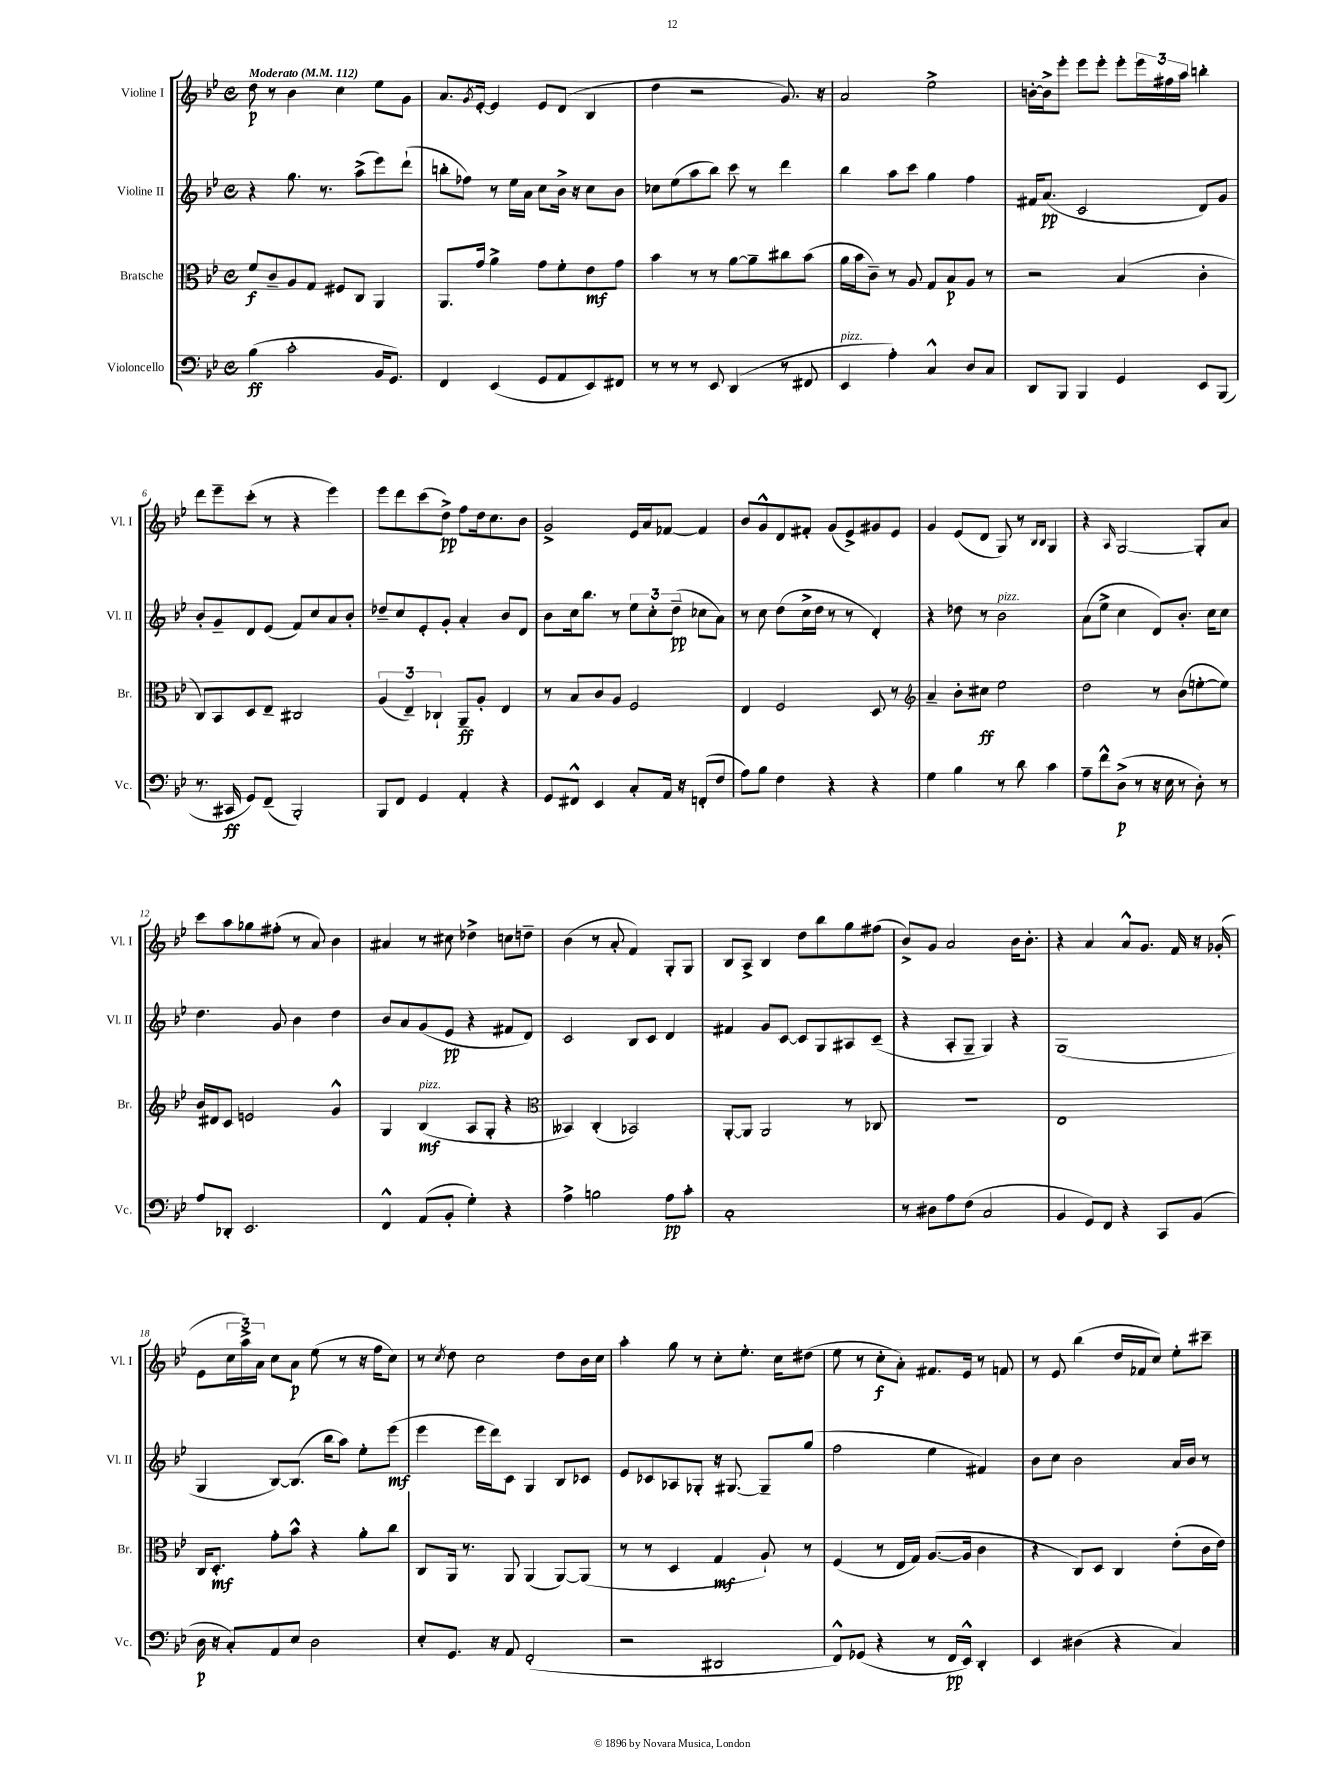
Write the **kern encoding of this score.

**kern	**kern	**kern	**kern
*staff4	*staff3	*staff2	*staff1
*clefF4	*clefC3	*clefG2	*clefG2
*k[b-e-]	*k[b-e-]	*k[b-e-]	*k[b-e-]
*M4/4	*M4/4	*M4/4	*M4/4
*met(c)	*met(c)	*met(c)	*met(c)
*MM112	*MM112	*MM112	*MM112
(4B-	8f	4r	8dd
.	8c~	.	8r
2c'	8A	8.gg	4b-
.	8G	.	.
.	.	8.r	.
.	8F#	.	4cc
.	8C	(8aa^	.
16BB-	4AA	8eee-)	8ee-
8.GG)	.	.	.
.	.	(8ddd`	8g
=	=	=	=
4FF	8.AA	8bb'	8.a
.	.	8ff-)	.
.	.	.	8qg
.	16g	.	[16e-'
(4EE-	4a^	8r	4e-]
.	.	16ee-	.
.	.	16a	.
8GG	8g	8cc	8e-
8AA	8f'	16b-^	(8d
.	.	16r	.
8EE-)	8e-	8cc	4B-
8FF#	8g	8b-	.
=	=	=	=
8r	4b-	8cc-	4dd
8r	.	(8ee-	.
8r	8r	8aa	2r
8EE-	8r	8bb-)	.
(4DD	[8a	8ccc	.
.	8a~]	8r	.
8r	8cc#	4ddd	8.g)
8FF#	(8b-	.	.
.	.	.	16r
=	=	=	=
4EE-	16a	4bb-	2a
.	16b-	.	.
.	8c~)	.	.
4A')	8r	8aa	.
.	8A	8ccc	.
4C^^	8G	4gg	2ee-^
.	8B-	.	.
8D	8A	4ff	.
8C	8r	.	.
=	=	=	=
8DD	2r	16f#	[16b'
.	.	(8.a	16b^]
8BBB-	.	.	8eee-'
4BBB-	.	2c	8eee-
.	.	.	8eee-'
4GG	(4B-	.	8eee-'
.	.	.	24eee-
.	.	.	24ff#
.	.	.	24aa
8EE-	4c'	8d)	4bb'
(8BBB-	.	8g	.
=	=	=	=
8.r	8C)	8b-'	8ddd
.	8BB-	8g~	8eee-~
16CC#	.	.	.
8GG)	8D	8d	(8ccc'
(8FF~	8E-~	(8e-	8r
2BBB-')	2C#	8f)	4r
.	.	8cc	.
.	.	8a	4eee-)
.	.	8b-'	.
=	=	=	=
8BBB-	(6A	8dd-~	8eee-
8FF	.	8cc	8ddd
.	6E-~)	.	.
4GG	.	8e-'	(8ccc
.	6C-`	.	.
.	.	8g'	8dd^)
4AA'	8AA~	4a'	8ff
.	8A'	.	16dd
.	.	.	8.cc
4r	4E-	8b-	.
.	.	8d	8b-
=	=	=	=
8GG	8r	8b-	2g^
8FF#^^	8B-	16cc	.
.	.	8.bb-	.
4EE-	8c	.	.
.	8A	8r	.
8C'	2F	12ee-	16e-
.	.	.	16a
.	.	12cc'	.
16AA	.	.	[8f-
.	.	(12dd~	.
16r	.	.	.
(8FF'	.	8cc-	4f-]
8F	.	8a)	.
=	=	=	=
8A)	4E-	8r	8b-
8B-	.	8cc	8g^^
4F	2F	(8dd	8d
.	.	16cc^	8f#'
.	.	16dd	.
4r	.	8r	(8g
.	.	8r	8e-^)
4r	8D	4d')	8g#
.	8r	.	8e-
=	=	=	=
*	*clefG2	*	*
4G	4a~	4r	4g
4B-	8b-'	8dd-	(8e-
.	8cc#	8r	8d
8r	2ee-	2b-	8G)
8d	.	.	8r
.	.	.	16qqB-
.	.	.	16qqB-
4c	.	.	4G
=	=	=	=
8A~	2dd	(8a	4r
8f^^	.	8ee-^	.
.	.	.	16qqA
(8D^	.	4cc	[2G
8r	.	.	.
16r	8r	8d)	.
16E-	.	.	.
8r	(8b-	8.b-'	.
8D')	[8ee'	.	8G']
.	.	16cc	.
8r	8ee])	8cc	8a
=	=	=	=
8A	16b-	4.dd	8ccc
.	16d#	.	.
8DD-'	8c	.	8aa
2.EE-	2e	.	8gg-
.	.	8g	(8ff#'
.	.	4b-	8r
.	.	.	8a)
.	4g^^	4dd	4b-
=	=	=	=
4FF^^	4G	8b-	4a#
.	.	8a	.
(8AA	(4B-	(8g	8r
8BB-'	.	8e-	8cc#
4G')	8A	4r	4dd-^
.	8G'	.	.
4r	4r	8f#	8cc
.	.	8d)	8dd~
=	=	=	=
*	*clefC3	*	*
4A^	4BB--)	2c	(4b-
2B	(4C'	.	8r
.	.	.	8a'
.	2BB-)	8B-	4f)
.	.	8c	.
8A	.	4d	8G'
8c'	.	.	8G
=	=	=	=
1C'	[8AA'	4f#	8B-
.	8AA]	.	8A^
.	2AA	8g	4B-
.	.	[8c	.
.	.	8c]	8dd
.	.	8G	8bb-
.	8r	8A#	8gg
.	8C-	(8c~	(8ff#
=	=	=	=
8r	1r	4r	8b-^)
8D#	.	.	8g
8A	.	8A'	2a
(8F	.	8G~	.
2C	.	4G)	.
.	.	4r	16b-
.	.	.	8.b-'
=	=	=	=
4BB-	1E-	(1G	4r
8GG)	.	.	4a
8FF	.	.	.
4r	.	.	8a^^
.	.	.	8.g
8CC	.	.	.
.	.	.	16f
(8BB-	.	.	16r
.	.	.	(16g-'
=	=	=	=
16D	16C	4G	8e-
16r	8.D'	.	.
8C')	.	.	24cc
.	.	.	24aa^)
.	.	.	24a
8AA	8g'	[8B-)	8cc
8E-	8b-^^	(8.B-]	8a
2D	4r	.	(8ee-
.	.	16bb-	.
.	.	8aa)	8r
.	8a'	8ee-'	16r
.	.	.	16ff
.	8cc	(8eee-	8cc)
=	=	=	=
8E-'	8C	4eee-	8r
.	.	.	8qcc
8.GG	16AA	.	8dd
.	8.r	.	.
.	.	16eee-	2cc
16r	.	16ddd)	.
8AA	8AA	8c	.
(2FF'	(4AA	4G	.
.	[8AA)	8B-	8dd
.	(8AA]	8c-	16b-
.	.	.	16cc
=	=	=	=
2r	8r	8e-	4aa'
.	8r	8c-	.
.	4D	8A-	8gg
.	.	8G-'	8r
2DD#	4G	16r	8cc'
.	.	[8.G#	.
.	.	.	8.ee-'
.	8A`)	8G#~]	.
.	.	.	16cc
.	8r	(8gg	(8dd#
=	=	=	=
8FF^^)	(4F	2ff	8ee-
(8GG-	.	.	8r
4r	8r	.	8cc'
.	16E-	.	8a')
.	16G)	.	.
8r	([8.A	4ee-	8.f#
16FF	.	.	.
16EE-^^)	16A]	.	16e-
4DD'	4c	4f#)	8r
.	.	.	8f
=	=	=	=
4EE-	4r	8b-	8r
.	.	8cc	8e-
(4D#	8C)	2b-	(4bb-
.	8D	.	.
4r	4C	.	16dd
.	.	.	16f-
.	.	.	8cc)
4C)	(8e-'	16a	8ee-'
.	.	16b-	.
.	16c	8r	8ccc#~
.	16e-)	.	.
==	==	==	==
*-	*-	*-	*-
